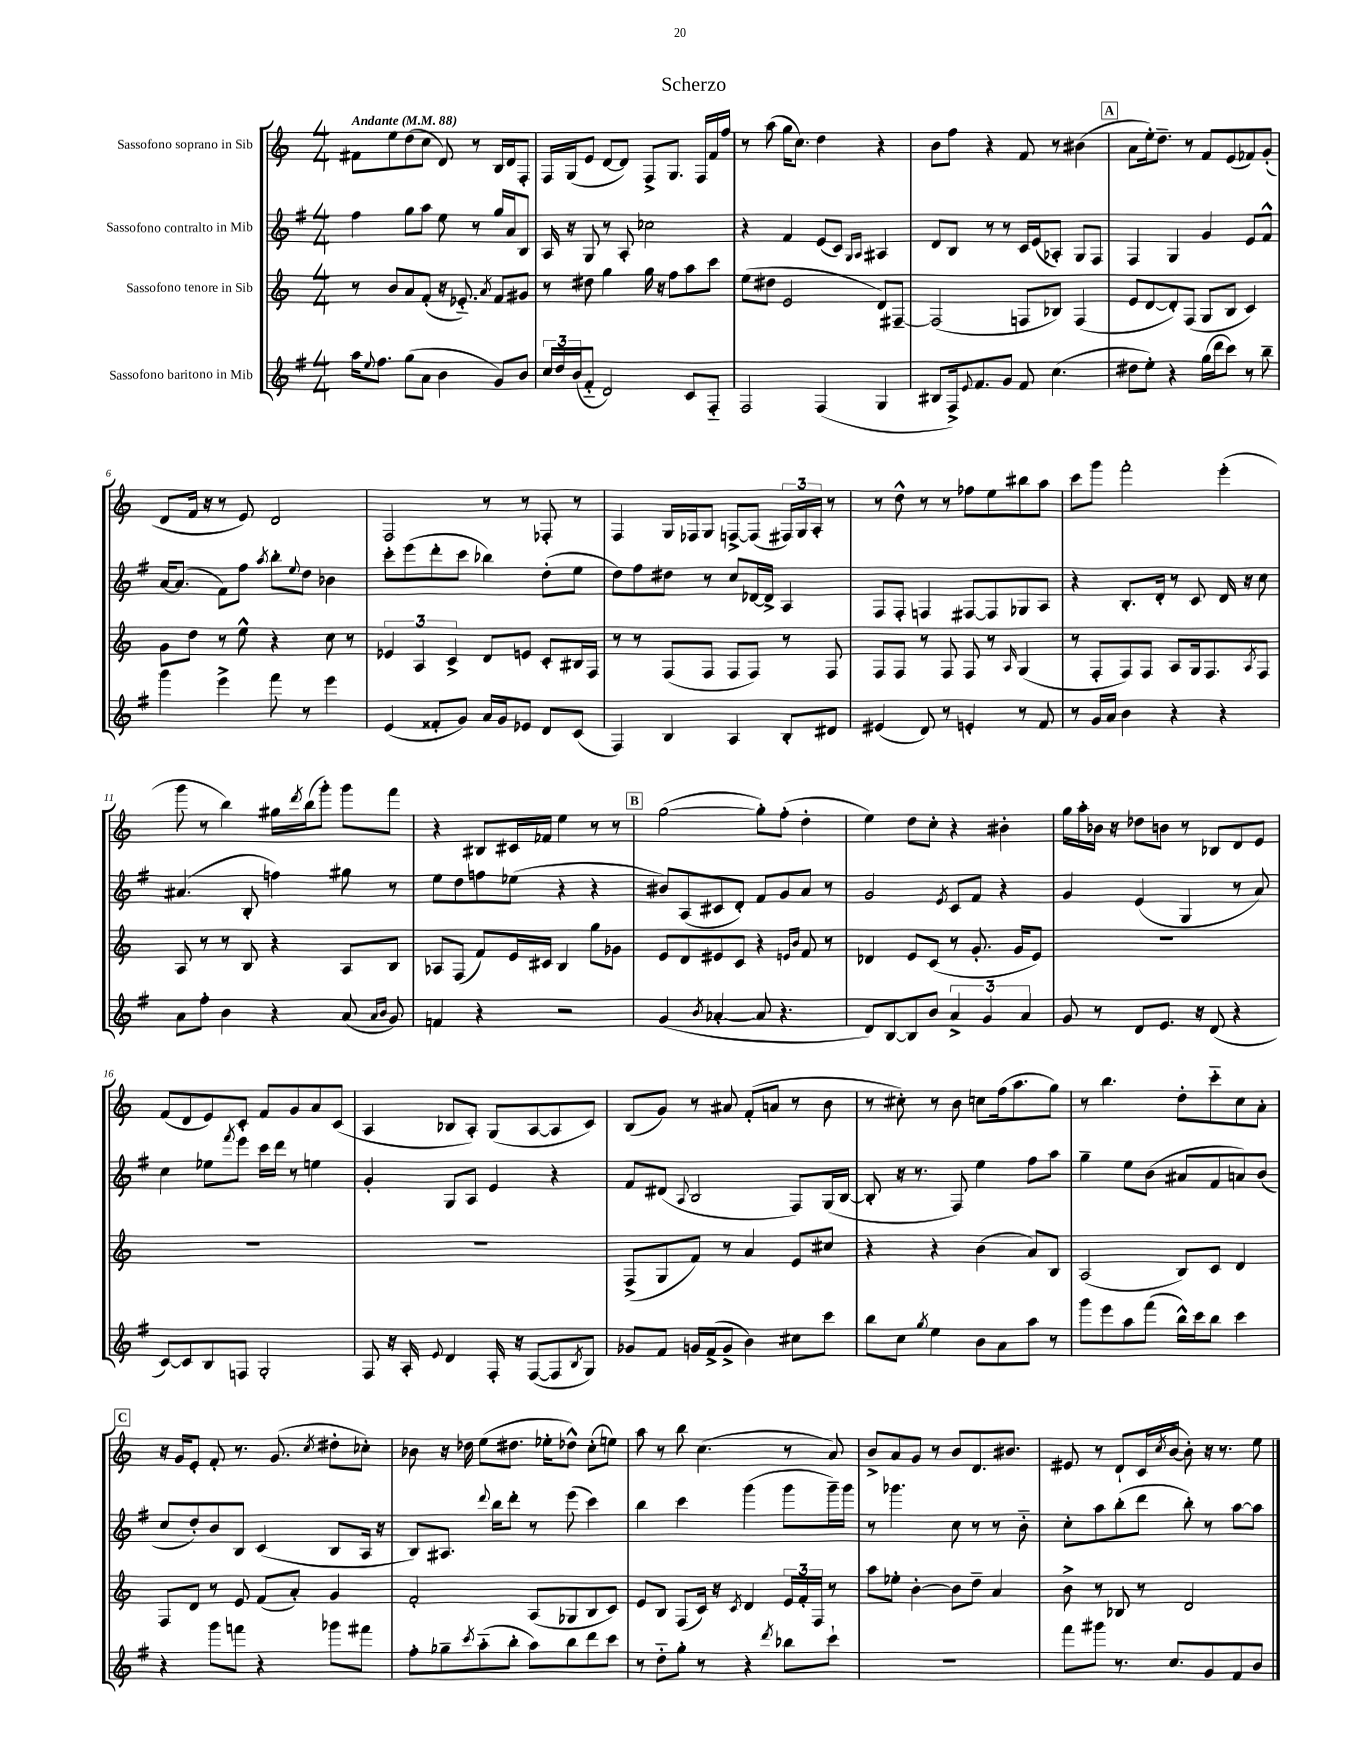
\header { title = "Scherzo" }
<<
\new StaffGroup <<
\new Staff = "s0" \with { instrumentName = "Sassofono soprano in Sib" } {
    \clef treble \key c \major \numericTimeSignature \time 4/4 \tempo "Andante" 4 = 88
    fis'8 e''8 d''8( c''8 d'8) r8 b16 d'16 f8-. |
    f16 g16( e'8 d'8~ d'8) f8-> g8. f16 f'16 f''16 |
    r8 a''8( g''16 c''8.) d''4 r4 |
    b'8 f''8 r4 f'8 r8 bis'4( |
    \mark \markup { \box "A" } a'8 e''16-.) d''8.-- r8 f'8 e'8( fes'8) g'8-.( |
    d'8 f'16 r16 r8 e'8) d'2 |
    f2 r8 r8 fes8-. r8 |
    f4 g16 fes16 g8 f8~-> f8( \tuplet 3/2 { fis16) g16 a16-. } r8 |
    r8 d''8-^ r8 r8 fes''8 e''8 bis''8 a''8 |
    c'''8 g'''8 f'''2-. e'''4-.( |
    g'''8 r8 b''4) gis''16 \acciaccatura { d'''8 } b''16( g'''8-.) g'''8 f'''8 |
    r4 bis8 cis'16 fes'16 e''4 r8 r8 |
    \mark \markup { \box "B" } g''2~( g''8-.) f''8-.( d''4-. |
    e''4) d''8 c''8-. r4 bis'4-. |
    g''16 a''16-. bes'16 r16 des''8 b'8 r8 bes8 d'8 e'8 |
    f'8( d'8 e'8) c'8-. f'8 g'8 a'8 c'8( |
    a4 bes8 a8-.) g8( a8~ a8 c'8) |
    b8( g'8) r8 ais'8 f'8-.( a'8 r8 b'8 |
    r8 cis''8-.) r8 b'8 c''8 f''16( a''8. g''8) |
    r8 b''4. d''8-. c'''8-_ c''8 a'8-. |
    \mark \markup { \box "C" } r16 g'16 e'8-. f'8-. r8. g'8.( \acciaccatura { c''8 } dis''8-. ces''8-.) |
    bes'8 r16 des''16 e''8( dis''8. ees''16-. des''8-^) c''8-.( e''8) |
    a''8 r8 b''8 c''4.( r8 a'8) |
    b'8-> a'8 g'8 r8 b'8 d'8. bis'8. |
    eis'8 r8 d'8-! c'16( \acciaccatura { c''8 } b'16~ b'8-.) r16 r8. e''8 \bar "|." |
}
\new Staff = "s1" \with { instrumentName = "Sassofono contralto in Mib" } {
    \clef treble \key g \major \numericTimeSignature \time 4/4
    fis''4 g''8 a''8 e''8 r8 g''16 a'16 b8 |
    a16 r16 g8 r8 a8-. ces''2 |
    r4 fis'4 e'8( c'8) \grace { g16 a16 } ais4 |
    d'8 b8 r8 r8 c'16 e'16( aes8-.) g8 fis8 |
    \mark \markup { \box "A" } fis4 g4 g'4 e'8 fis'8-^ |
    a'16~ a'8.( fis'8) fis''8 \acciaccatura { a''8 } b''8-. \appoggiatura { e''8 } d''8 bes'4 |
    c'''8-. e'''8( d'''8-. c'''8 bes''4) d''8-.( e''8 |
    d''8) fis''8 dis''8 r8 c''8 des'16~ des'16-> a4 |
    fis8 fis8-. f4 fis8~ fis8 ges8 a8 |
    r4 b8.-. d'16-. r8 c'8 d'16 r16 c''8 |
    ais'4.( b8-. f''4) gis''8 r8 |
    e''8 d''8 f''8 ees''8( r4 r4 |
    \mark \markup { \box "B" } bis'8) a8( cis'8 d'8-.) fis'8 g'8 a'8 r8 |
    g'2 \acciaccatura { e'8 } c'8 fis'8 r4 |
    g'4 e'4( g4 r8 a'8) |
    c''4 ees''8 \acciaccatura { fis'''8 } e'''8 c'''16 d'''16 r8 e''4 |
    g'4-. g8 a8 e'4 r4 |
    fis'8 dis'8( \appoggiatura { a8 } b2 fis8) g16( b16~ |
    b8-. r16 r8. fis8) e''4 fis''8 a''8 |
    g''4-- e''8 b'8( ais'8 fis'8 a'8) b'8( |
    \mark \markup { \box "C" } c''8 d''8-.) b'8 b8 c'4( b8 a16 r16 |
    b8) ais8. \appoggiatura { d'''8 } b''16 d'''8-. r8 e'''8( c'''4) |
    b''4 c'''4 g'''4( g'''8 g'''16--) g'''16 |
    r8 ges'''4. c''8 r8 r8 b'8-_ |
    c''8-. a''8 b''8-.( d'''8 b''8-.) r8 a''8~ a''8 \bar "|." |
}
\new Staff = "s2" \with { instrumentName = "Sassofono tenore in Sib" } {
    \clef treble \key c \major \numericTimeSignature \time 4/4
    r8 b'8 a'8 f'8-.( r16 ees'8.-_) \acciaccatura { a'8 } f'8 gis'8 |
    r8 dis''8 g''4 g''16 r16 f''8 a''8 c'''8 |
    e''8( dis''8 e'2 d'8) fis8~-- |
    fis2( f8 bes8) f4( |
    \mark \markup { \box "A" } e'8 d'8~ d'8-.) f8( g8 b8 c'4) |
    g'8 d''8 r8 e''8-^ r4 c''8 r8 |
    \tuplet 3/2 { ees'4 a4 c'4-> } d'8 e'8 c'8-. bis16 f16 |
    r8 r8 f8( f8 f8 f8) r8 f8 |
    f8 f8 r8 f8 f8 r8 \grace { a16 } g4( |
    r8 f8-. f8) f8 a8 g16 f8. \acciaccatura { a8 } f8 |
    a8 r8 r8 b8 r4 a8 b8 |
    aes8 f8( f'8) e'16 cis'16 b4 g''8 ges'8 |
    \mark \markup { \box "B" } e'8 d'8 eis'8 c'8 r4 \grace { e'16 b'16 } f'8 r8 |
    des'4 e'8 c'8( r8 g'8.-. g'16 e'8) |
    R1 |
    R1 |
    R1 |
    f8->( g8 f'8) r8 a'4 e'8 cis''8 |
    r4 r4 b'4( a'8) b8 |
    a2( b8) c'8 d'4 |
    \mark \markup { \box "C" } f8 d'8 r8 e'8 f'8( a'8-.) g'4 |
    f'2-. a8( ges8 b8 c'8) |
    e'8 b8 f8( c'16) r16 \acciaccatura { c'8 } d'4 \tuplet 3/2 { e'16 f'16-. f16 } r8 |
    a''8 ees''8-. b'4~-. b'8 d''8-- a'4 |
    b'8-> r8 bes8 r8 d'2 \bar "|." |
}
\new Staff = "s3" \with { instrumentName = "Sassofono baritono in Mib" } {
    \clef treble \key g \major \numericTimeSignature \time 4/4
    a''16 \appoggiatura { e''8 } fis''8. g''8( a'8 b'4 g'8) b'8 |
    \tuplet 3/2 { c''16 d''16 b'16( } fis'8-_ d'2) c'8 fis8-_ |
    fis2 fis4( g4 |
    bis8 fis16->) \appoggiatura { e'8 } fis'8. g'8 fis'8 c''4.( |
    \mark \markup { \box "A" } dis''8 e''8-.) r4 g''16( d'''16 c'''8) r8 b''8-- |
    g'''4 e'''4-> fis'''8 r8 e'''4 |
    e'4( fisis'8-. g'8) a'16 g'16 ees'8 d'8 c'8( |
    fis4) b4 a4 b8-. dis'8 |
    eis'4( d'8) r8 e'4-. r8 fis'8 |
    r8 g'16 a'16 b'4 r4 r4 |
    a'8 fis''8-. b'4 r4 a'8( \grace { a'16 b'16 } g'8) |
    f'4 r4 r2 |
    \mark \markup { \box "B" } g'4( \acciaccatura { b'8 } aes'4~-. aes'8 r4. |
    d'8) b8~ b8 b'8 \tuplet 3/2 { a'4-> g'4 a'4 } |
    g'8 r8 d'8 e'8. r16 d'8( r4 |
    c'8~) c'8 b8 f8 g2-. |
    fis8 r16 a16-. \appoggiatura { e'8 } d'4 fis16-. r16 fis8~( fis8 \acciaccatura { b8 } g8) |
    ges'8 fis'8 g'16 fis'16->( g'8-> b'4) cis''8 c'''8 |
    b''8 c''8 \acciaccatura { g''8 } e''4 b'8 a'8 a''8 r8 |
    g'''8 e'''8 a''8 fis'''8( b''16-^) c'''16 b''8 c'''4 |
    \mark \markup { \box "C" } r4 g'''8 f'''8 r4 ges'''8 fis'''8 |
    fis''8-. ges''8-- \acciaccatura { c'''8 } a''8-_( b''8-. a''8) b''8 d'''8 c'''8 |
    r8 d''8-_ g''8-. r8 r4 \acciaccatura { d'''8 } bes''8 c'''8-! |
    R1 |
    fis'''8 gis'''8 r8. c''8. g'8 fis'8 b'8 \bar "|." |
}
>>
>>
